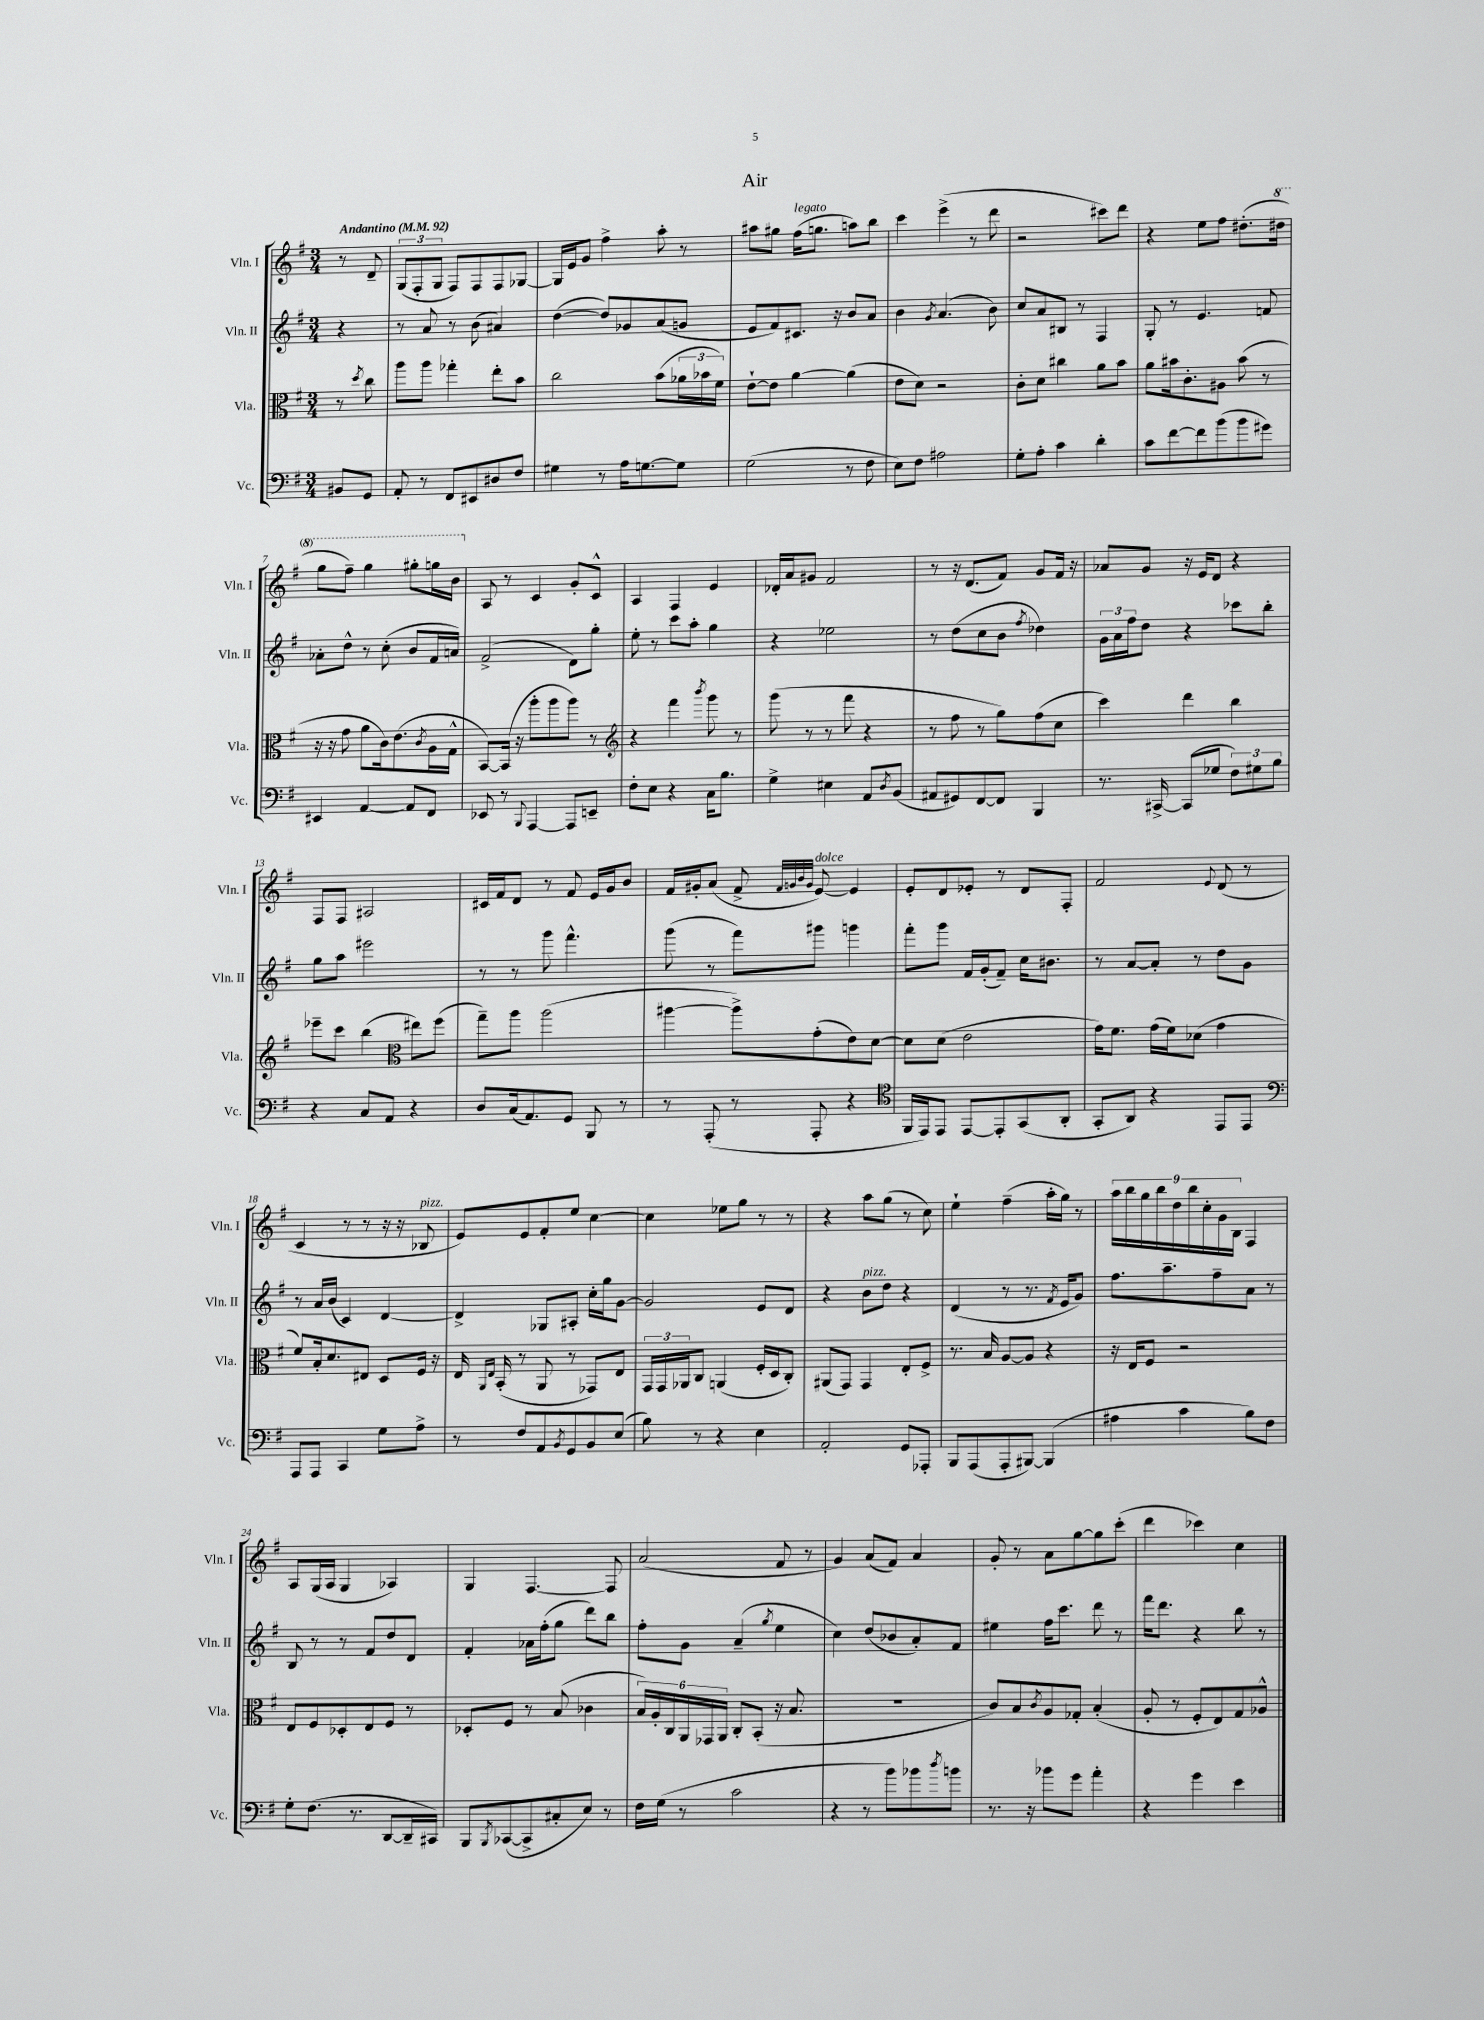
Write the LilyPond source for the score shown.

\header { title = "Air" }
<<
\new StaffGroup <<
\new Staff = "s0" \with { instrumentName = "Vln. I" shortInstrumentName = "Vln. I" } {
    \clef treble \key g \major \numericTimeSignature \time 3/4 \partial 4 \tempo "Andantino" 4 = 92
    r8 d'8-- |
    \tuplet 3/2 { g8( fis8-. g8 } fis8) fis8 fis8 ges8~ |
    ges16 e'16 g'8 fis''4-> a''8-. r8 |
    ais''8 gis''8 fis''16^\markup { \italic "legato" }( g''8. a''8) b''8 |
    c'''4 e'''4->( r8 d'''8 |
    r2 cis'''8) d'''8 |
    r4 e''8 fis''8 dis''8.-.( \ottava #1 dis'''16 |
    g'''8 fis'''8--) g'''4 gis'''8-. g'''16 b''16 \ottava #0 |
    a8 r8 c'4 g'8-. c'8-^ |
    a4 fis4 e'4 |
    des'16-. a'16 gis'8 fis'2 |
    r8 r16 d'8.( fis'8) g'8 fis'16 r16 |
    aes'8 g'8 r16 e'16 d'8 r4 |
    fis8 fis8 ais2 |
    cis'16 fis'16 d'8 r8 fis'8 e'16 g'16 b'8 |
    fis'16 gis'16-. a'8( fis'8-> \grace { fis'32 g'32 b'32 g'32 } e'8~^\markup { \italic "dolce" }) e'4 |
    e'8-. d'8 ees'8-. r8 d'8 fis8-. |
    fis'2 \appoggiatura { e'8 } d'8( r8 |
    c'4 r8 r8 r16 r16 bes8^\markup { \italic "pizz." } |
    e'8) e'8 fis'8-. e''8 c''4~ |
    c''4 ees''8 g''8 r8 r8 |
    r4 a''8 g''8( r8 c''8) |
    e''4-! fis''4--( a''16-. g''16) r8 |
    \tuplet 9/8 { a''16 b''16 g''16 b''16 d''16 b''16 c''16-. g'16 b16 } fis4 |
    a8 g16( a16 g4 aes4) |
    g4 fis4.~ fis8 |
    a'2( fis'8 r8 |
    g'4) a'8( fis'8) a'4 |
    g'8-. r8 a'8 g''8~ g''8 c'''8-.( |
    d'''4 ces'''4) c''4 \bar "|." |
}
\new Staff = "s1" \with { instrumentName = "Vln. II" shortInstrumentName = "Vln. II" } {
    \clef treble \key g \major \numericTimeSignature \time 3/4 \partial 4
    r4 |
    r8 a'8 r8 b'8( ais'4) |
    d''4~( d''8) ges'8 a'8( g'8 |
    e'8 fis'8) cis'8. r16 b'8 a'8 |
    b'4 \acciaccatura { g'8 } a'4.( b'8) |
    c''8 a'8 bis8 r8 fis4 |
    g8-. r8 e'4. f'8 |
    aes'8-. d''8-^ r8 c''8-.( b'8 fis'16 a'16) |
    fis'2->( d'8) g''8-. |
    e''8-. r8 c'''8 a''8-. g''4 |
    r4 ees''2 |
    r8 d''8( c''8 b'8 \acciaccatura { fis''8 } des''4) |
    \tuplet 3/2 { g'16 a'16 fis''16 } d''8 r4 ces'''8 b''8-. |
    g''8 a''8 eis'''2 |
    r8 r8 g'''8 fis'''4.-^ |
    g'''8( r8 fis'''8) gis'''8 g'''4 |
    fis'''8-. g'''8 fis'16 g'16-.( fis'8--) c''16 bis'8. |
    r8 a'8~ a'8-. r8 d''8 g'8 |
    r8 a'16 b'16( c'4) d'4~ |
    d'4-> ges8 ais8-. c''16-. g''16 g'8~ |
    g'2 e'8 d'8 |
    r4 b'8^\markup { \italic "pizz." } d''8 r4 |
    d'4( r8 r8. \acciaccatura { fis'8 } e'16 g'8) |
    fis''8. a''8.-- fis''8-- a'8 r8 |
    b8 r8 r8 fis'8 d''8 d'8 |
    fis'4-. aes'16 fis''16-.( g''8 d'''8) b''8 |
    fis''8-. g'8 a'4--( \acciaccatura { g''8 } e''4 |
    c''4) d''8( bes'8 a'8-.) fis'8 |
    eis''4 fis''16 c'''8. d'''8 r8 |
    fis'''16 d'''8. r4 b''8 r8 \bar "|." |
}
\new Staff = "s2" \with { instrumentName = "Vla." shortInstrumentName = "Vla." } {
    \clef alto \key g \major \numericTimeSignature \time 3/4 \partial 4
    r8 \acciaccatura { d''8 } c''8 |
    a''8 a''8 ges''4-. e''8-. b'8 |
    c''2 b'8( \tuplet 3/2 { aes'16 bes'16 fis'16) } |
    e'8~-! e'8 a'4~ a'4( |
    e'8 d'8) r2 |
    c'8-. d'8 cis''4 a'8 b'8 |
    a'8 bis'16 c'8.-. ais8 bis'8( r8 |
    r16 r16 g'8 a'8 c'16) e'8.( \acciaccatura { c'8 } a16 g16-^ |
    b,8~) b,16( r16 a''8-. a''8 a''8) r8 |
    \clef treble r4 fis'''4 \acciaccatura { b'''8 } g'''8 r8 |
    g'''8( r8 r8 fis'''8 r4 |
    r8 fis''8 r8 g''8) fis''8( c''8 |
    c'''4) d'''4 b''4 |
    ees'''8-- c'''8 b''4( \clef alto eis''8) fis''8( |
    g''8--) a''8 a''2( |
    ais''4~ ais''8->) g'8-.( e'8) d'8~ |
    d'8 d'8( e'2 |
    g'16) fis'8. g'16( fis'16) des'8( g'4 |
    fis'8) b16-. d'8. eis8 d8 fis16 r16 |
    e16 \grace { a,16 e16 } b,16-.( r8 a,8 r8 ges,8) e8 |
    \tuplet 3/2 { g,16 g,16 aes,16 } c8 a,4( fis16-. d16 c8-.) |
    ais,8( g,8) g,4 e8-. fis8-> |
    r8. b16 a8~ a8 r4 |
    r16 e16 fis8 r2 |
    e8 fis8 des8-. e8 fis8 r8 |
    des8-. fis8 r8 b8( ces'4 |
    \tuplet 6/4 { b16) a16-. c16 a,16 ges,16 a,16 } c8-. b,8-.( r16 b8. |
    R2. |
    c'8) b8 \acciaccatura { c'8 } a8 ges8-. b4-.( |
    a8-. r8 fis8-. e8) g8 aes8-^ \bar "|." |
}
\new Staff = "s3" \with { instrumentName = "Vc." shortInstrumentName = "Vc." } {
    \clef bass \key g \major \numericTimeSignature \time 3/4 \partial 4
    bis,8 g,8 |
    a,8-. r8 fis,8 eis,8 dis8 fis8 |
    gis4 r8 a16 g8.~ g8 |
    g2( r8 fis8 |
    e8) fis8 ais2 |
    g8-. a8-. c'4 d'4-. |
    c'8 fis'8~ fis'8 b'8( b'8 gis'8) |
    eis,4 a,4~ a,8 fis,8 |
    ees,8 r8 \appoggiatura { b,,8 } a,,4~ a,,8 e,8-- |
    fis8-. e8 r4 c16 b8. |
    g4-> eis4 a,8 \acciaccatura { d8 } b,8( |
    ais,8 gis,8) fis,8~ fis,8 b,,4 |
    r8. cis,16~-> cis,8( ges8 \tuplet 3/2 { fis8) gis8 b8 } |
    r4 c8 a,8 r4 |
    d8 c16( a,8.) g,8 b,,8 r8 |
    r8 a,,8-.( r8 a,,8-. r4 |
    \clef tenor fis,16 e,16) e,8 e,8~ e,8-. g,8( a,8-. |
    g,8-. a,8) r4 e,8 e,8 |
    \clef bass a,,8 a,,8 c,4 g8 a8-> |
    r8 fis8 a,8 \acciaccatura { b,8 } g,8 b,8 e8( |
    b8) r8 r4 e4 |
    a,2-. g,8 aes,,8-. |
    b,,8 a,,8( a,,8-. bis,,8~) bis,,4( |
    ais4 c'4 b8) fis8 |
    g8-. fis8.( r8. d,8~ d,16-- cis,16) |
    b,,8 \acciaccatura { b,,8 } ces,8~( ces,8-> cis8-. e8) r8 |
    fis16 g16( r8 c'2 |
    r4 r8 b'8) bes'8 \acciaccatura { d''8 } b'8 |
    r8. r16 bes'8 g'8 a'4-. |
    r4 g'4 e'4 \bar "|." |
}
>>
>>
